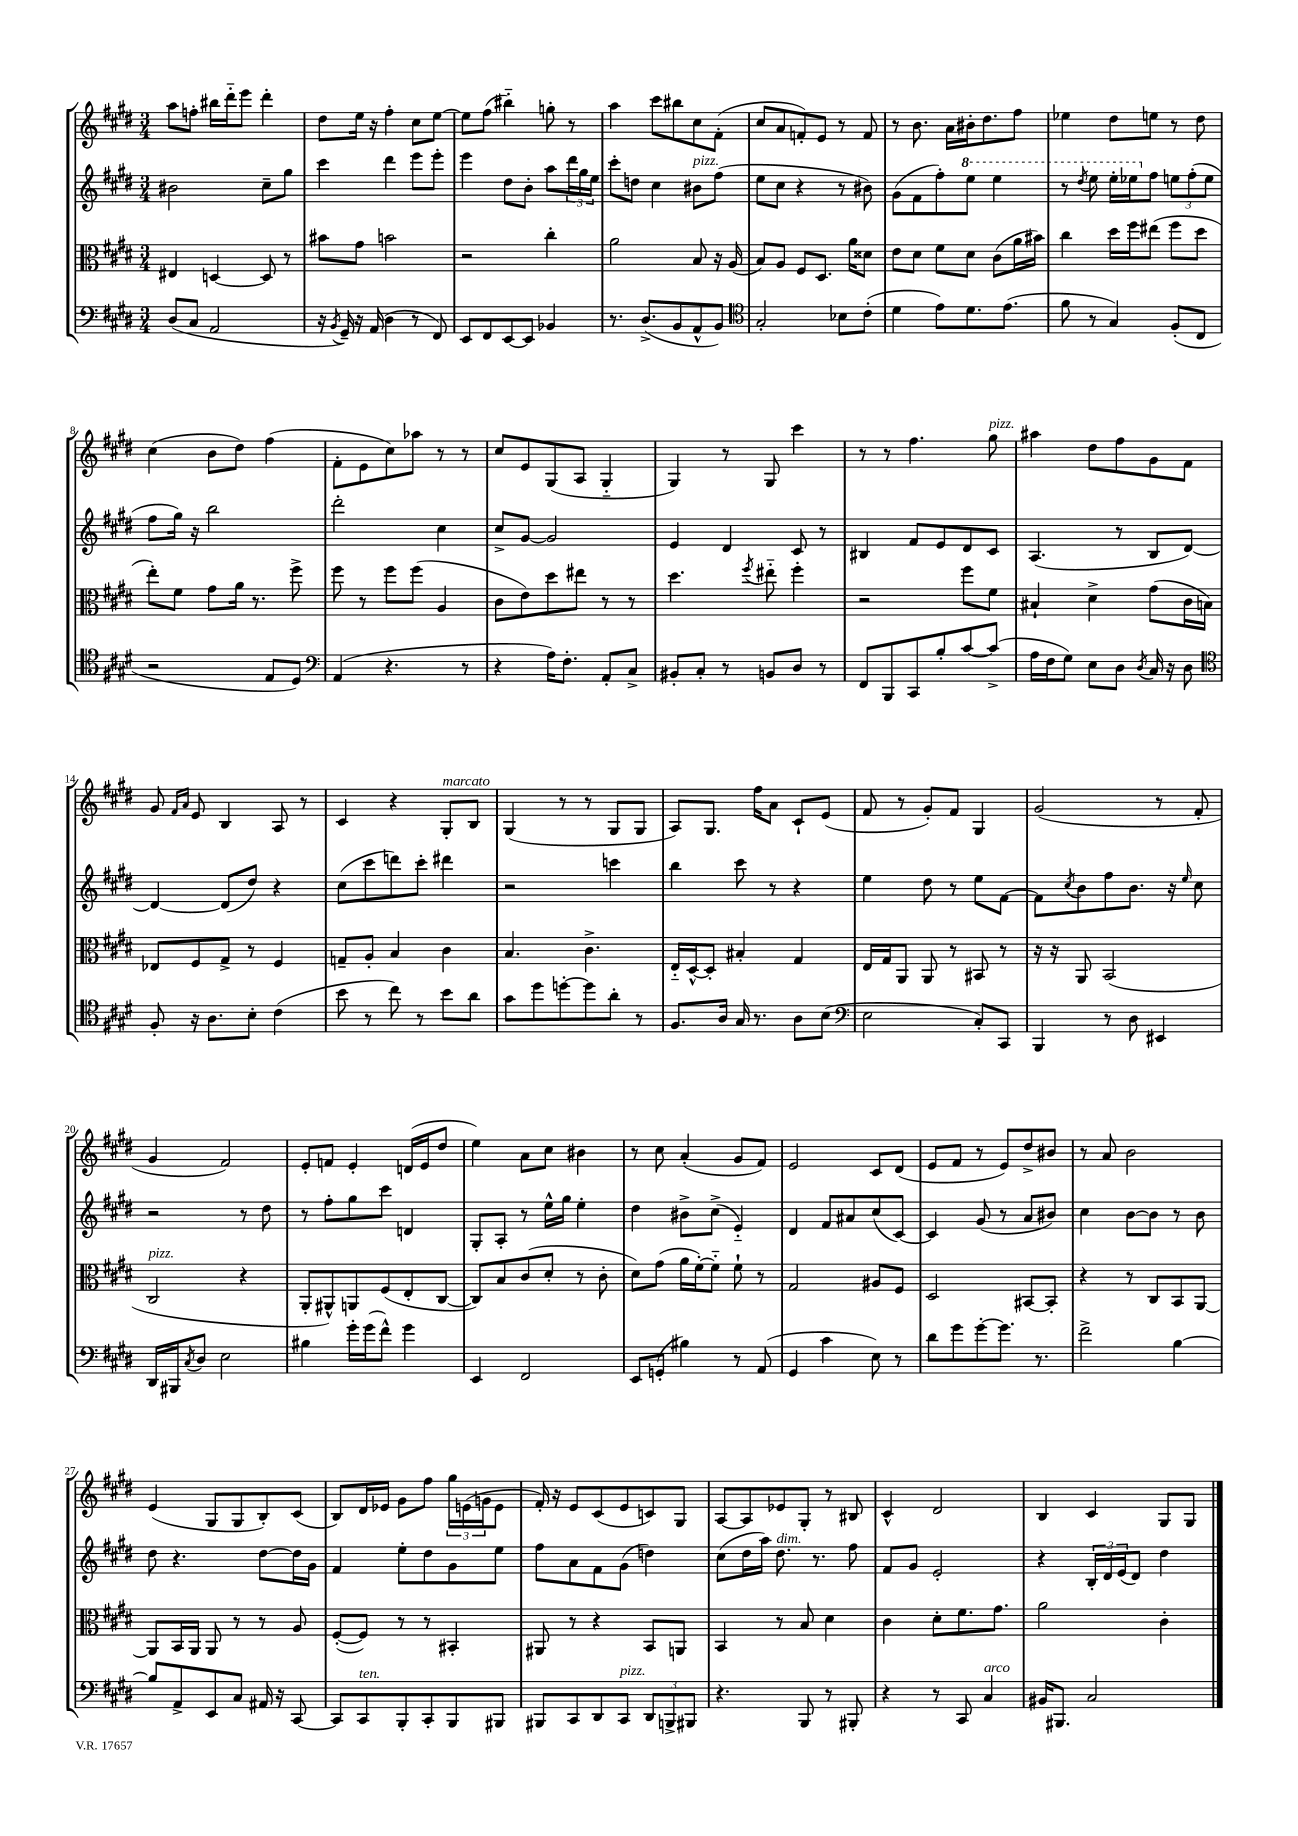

**kern	**kern	**kern	**kern
*part4	*part3	*part2	*part1
*staff4	*staff3	*staff2	*staff1
*clefF4	*clefC3	*clefG2	*clefG2
*k[f#c#g#d#]	*k[f#c#g#d#]	*k[f#c#g#d#]	*k[f#c#g#d#]
*M3/4	*M3/4	*M3/4	*M3/4
=1	=1	=1	=1
(8D#/L	4E#X/	2b#X\	8aa\L
8C#/J	.	.	8ffn'\J
2AA/	[4Dn/	.	16bb#X\LL
.	.	.	16ddd#\J
.	.	.	8eee\J
.	8D/]	8cc#~\L	4ddd#'\
.	8r	8gg#\J	.
=2	=2	=2	=2
16r	8b#X\L	4ccc#\	8dd#\L
8qBB/	.	.	.
16GG#~/)	.	.	.
16r	8g#\J	.	16ee\Jk
(16AA/	.	.	16r
4D#\	2bn\	4ddd#\	4ff#'\
8r	.	8eee\L	8cc#\L
8FF#/)	.	8eee'\J	[8ee\J
=3	=3	=3	=3
8EE/L	2r	4eee\	8ee\L]
8FF#/	.	.	(8ff#\J
[8EE/	.	8dd#\L	4bb#X\)
8EE/J]	.	8b'\J	.
4BB-X/	4cc#'\	8aa\L	8ggn'\
.	.	24ddd#\L	8r
.	.	24gg#\	.
.	.	24ee\JJ	.
=4	=4	=4	=4
8.r	2a\	8ccc#'\L	4aa\
.	.	8ddn\J	.
(8.D#^/L	.	.	.
.	.	4cc#\	8ccc#\L
8BB/	.	.	8bb#X\
!	!	!LO:TX:a:i:t=pizz.	!
8AA^^/	8B/	8b#X\L	8cc#\
8BB/J)	16r	(8ff#\J	(8f#'\J
.	(16A/	.	.
=5	=5	=5	=5
*clefC4	*	*	*
2G#'/	8B/L)	8ee\L	8cc#/L
.	8A/J	8cc#\J	8a/
.	8F#/L	4r	8fn'/)
.	8.D#/J	.	8e/J
8B-X\L	.	8r	8r
.	16a\KL	.	.
(8c#'\J	8d##X\J	8b#X\)	8f/
=6	=6	=6	=6
4d#\	8e\L	(8g#\L	8r
.	8d#\J	8f#\	8.b\
8e\L)	8f#\L	8ff#'\)	.
.	.	.	16a\LL
*	*	*8va	*
8.d#\	8d#\J	8eee\J	16b#X'\J
.	.	.	8.dd#\
.	(8c#\L	4eee\	.
(8.e\J	.	.	.
.	16a\L	.	8ff#\J
.	16b#X\JJ)	.	.
=7	=7	=7	=7
8f#\	4cc#\	8r	4ee-X\
.	.	8qddd#/	.
8r	.	8eee\	.
4G#/)	16dd#\LL	16eee'\LL	8dd#\L
.	16ff#\J	16eee-X\J	.
*	*	*X8va	*
.	(8ee#X\J	8ff#\J	8een\J
(8F#'/L	8ff#\L	12een\L	8r
.	.	(12ff#'\	.
8C#/J	8dd#\J	.	8dd#\
.	.	12ee\J	.
!!LO:LB:g=z
=8	=8	=8	=8
2r	8ee'\L)	8ff#\L	(4cc#\
.	8f#\J	16gg#\Jk)	.
.	.	16r	.
.	8g#\L	2bb\	8b\L
.	16a\Jk	.	8dd#\J)
.	8.r	.	.
8E/L	.	.	(4ff#\
8D#/J)	8ff#^\	.	.
=9	=9	=9	=9
*clefF4	*	*	*
(4AA/	8ff#\	2ddd#'\	8f#'\L
.	8r	.	8e\
4.r	8ff#\L	.	8cc#\)
.	(8ff#\J	.	8aa-X\J
.	4A/	4cc#\	8r
8r	.	.	8r
=10	=10	=10	=10
4r	8c#\L	8cc#^/L	8cc#/L
.	8e\)	[8g#/J	8e/
16A\KL)	8dd#\	2g#/]	(8G#/
8.F#'\J	.	.	.
.	8ee#X\J	.	8A/J
8AA'/L	8r	.	4G#/
8C#^/J	8r	.	.
=11	=11	=11	=11
8BB#X'/L	4.dd#\	4e/	4G#/)
8C#'/J	.	.	.
8r	.	4d#/	8r
.	8qff#/	.	.
8BBn/L	8ee#X\	.	8G#/
8D#/J	4ff#'\	8c#/	4ccc#\
8r	.	8r	.
=12	=12	=12	=12
8FF#/L	2r	4B#X/	8r
8BBB/	.	.	8r
8CC#/	.	8f#/L	4.ff#\
8B'/	.	8e/	.
[8c#/	8ff#\L	8d#/	.
!	!	!	!LO:TX:a:i:t=pizz.
(8c#^/J]	8f#\J	8c#/J	8gg#\
=13	=13	=13	=13
16A\LL	4B#X`/	(4.A/	4aa#X\
16F#\J	.	.	.
8G#\J)	.	.	.
8E\L	4d#^\	.	8dd#\L
8D#\J	.	8r	8ff#\
8qD#/	.	.	.
16C#/	(8g#\L	8B/L	8g#\
16r	.	.	.
8D#\	16c#\L	[8d#/J)	8f#\J
.	16Bn\JJ)	.	.
!!LO:LB:g=z
=14	=14	=14	=14
*clefC4	*	*	*
8F#'/	8E-X/L	4d#/_	8g#/
.	.	.	16qqf#/LL
.	.	.	16qqa/JJ
16r	8F#/	.	8e/
8.A\L	.	.	.
.	8G#^/J	(8d#/L]	4B/
8B'\J	8r	8dd#/J)	.
(4c#\	4F#/	4r	8A/
.	.	.	8r
=15	=15	=15	=15
8b\	8Gn~/L	(8cc#\L	4c#/
8r	8A'/J	8ccc#\	.
8cc#\)	4B/	8dddn\)	4r
8r	.	8ccc#'\J	.
!	!	!	!LO:TX:a:i:t=marcato
8b\L	4c#\	4ddd#X\	8G#'/L
8a\J	.	.	8B/J
=16	=16	=16	=16
8g#\L	4.B/	2r	(4G#/
8dd#\	.	.	.
[8ddn'\	.	.	8r
8dd\]	4.c#^\	.	8r
8a'\J	.	4cccn\	8G#/L
8r	.	.	8G#/J
=17	=17	=17	=17
8.F#/L	16E/LL	4bb\	8A/L)
.	[16D#^^/J	.	.
.	8D#'/J]	.	8.G#/J
16A/Jk	.	.	.
16G#/	4B#X'/	8ccc#\	.
8.r	.	.	16ff#\KL
.	.	8r	8a\J
8A\L	4G#/	4r	8c#`/L
(8B\J	.	.	(8e/J
=18	=18	=18	=18
*clefF4	*	*	*
2E\	16E/LL	4ee\	8f#/
.	16G#/J	.	.
.	8AA/J	.	8r
.	8AA/	8dd#\	8g#'/L)
.	8r	8r	8f#/J
8C#'/L)	8BB#X/	8ee\L	4G#/
8CC#/J	8r	[8f#\J	.
=19	=19	=19	=19
4BBB/	16r	8f#\L]	(2g#/
.	16r	.	.
.	.	8qcc#/	.
.	8AA/	8b\	.
8r	(2BB/	8ff#\	.
8D#\	.	8.b\J	.
4EE#X/	.	.	8r
.	.	16r	.
.	.	16qqee/	.
.	.	8cc#\	8f#'/
!!LO:LB:g=z
=20	=20	=20	=20
!	!LO:TX:a:i:t=pizz.	!	!
16DD#/LL	2C#/	2r	4g#/
16BBB#X/J	.	.	.
8qC#/	.	.	.
8D#/J	.	.	.
2E\	.	.	2f#/)
.	4r	8r	.
.	.	8dd#\	.
=21	=21	=21	=21
4B#X\	8AA'/L	8r	8e'/L
.	8AA#X^^/)	8ff#'\L	8fn/J
16g#'\LL	8AAn/	8gg#\	4e'/
(16g#\J	.	.	.
8f#^^\J)	(8F#/	8ccc#\J	.
4g#\	8E'/	4dn/	(16dn/LL
.	.	.	16e/J
.	[8C#/J	.	8dd#/J
=22	=22	=22	=22
4EE/	8C#/L])	8G#'/L	4ee\)
.	8B/	8A'/J	.
2FF#/	(8c#/	8r	8a\L
.	8d#'/J	16ee^^\LL	8cc#\J
.	.	16gg#\JJ	.
.	8r	4ee'\	4b#X\
.	8c#'\	.	.
=23	=23	=23	=23
8EE/L	8d#\L)	4dd#\	8r
(8GGn'/J	(8g#\J	.	8cc#\
4B#X\)	16a\LL	8b#X^\L	(4a'/
.	[16f#'\J)	.	.
.	8f#\J]	(8cc#^\J	.
8r	8f#`\	4e/)	8g#/L
(8AA/	8r	.	8f#/J)
=24	=24	=24	=24
4GG#/	2G#/	4d#/	2e/
4c#\	.	8f#/L	.
.	.	8a#X/	.
8E\)	8A#X/L	(8cc#/	8c#/L
8r	8F#/J	[8c#/J)	(8d#/J
=25	=25	=25	=25
8d#\L	2D#/	4c#/]	8e/L
8g#\	.	.	8f#/J
[8g#'\	.	(8g#/	8r
8.g#\J]	.	8r	8e/L)
.	[8BB#X/L	8a/L	8dd#^/
8.r	.	.	.
.	8BB#'/J]	8b#X/J)	8b#X/J
=26	=26	=26	=26
2f#^\	4r	4cc#\	8r
.	.	.	8a/
.	8r	[8b\L	2b\
.	8C#/L	8b\J]	.
[4B\	8BB/	8r	.
.	[8AA/J	8b\	.
!!LO:LB:g=z
=27	=27	=27	=27
8B/L]	8AA/L]	8dd#\	(4e/
8AA^/	16BB/L	4.r	.
.	16AA/JJ	.	.
8EE/	8AA/	.	8G#/L
8C#/J	8r	.	8G#/
16AA#X/	8r	[8dd#\L	8B'/)
16r	.	.	.
[8CC#/	8A/	16dd#\L]	(8c#/J
.	.	16g#\JJ	.
=28	=28	=28	=28
8CC#/L]	([8F#'/L	4f#/	8B/L)
!LO:TX:a:i:t=ten.	!	!	!
8CC#/	8F#/J])	.	16d#/L
.	.	.	16e-X/JJ
8BBB'/	8r	8ee'\L	8g#\L
8CC#'/	8r	8dd#\	8ff#\J
8BBB/	4BB#X'/	8g#\	24gg#\LL
.	.	.	(24en\
.	.	.	24gn\J
8BBB#X/J	.	8ee\J	8e\J
=29	=29	=29	=29
8BBB#X/L	8AA#X/	8ff#\L	16f#'/)
.	.	.	16r
8CC#/	8r	8a\	8e/L
8DD#/	4r	8f#\	(8c#/
!LO:TX:a:i:t=pizz.	!	!	!
8CC#/J	.	(8g#\J	8e/
12DD#/L	8BB/L	4ddn\)	8cn/)
12BBBn^/	.	.	.
.	8AAn/J	.	8G#/J
12BBB#X/J	.	.	.
=30	=30	=30	=30
4.r	4BB/	(8cc#\L	[8A/L
.	.	16dd#\L	8A/]
.	.	16aa\JJ)	.
!	!	!LO:TX:a:i:t=dim.	!
.	8r	8.dd#\	8e-X/
8BBB/	8B/	.	8G#'/J
.	.	8.r	.
8r	4d#\	.	8r
8BBB#X'/	.	8ff#\	8B#X/
=31	=31	=31	=31
4r	4c#\	8f#/L	4c#^^/
.	.	8g#/J	.
8r	8d#'\L	2e'/	2d#/
8CC#/	8.f#\	.	.
!LO:TX:a:i:t=arco	!	!	!
4C#/	.	.	.
.	8.g#\J	.	.
=32	=32	=32	=32
16BB#X/KL	2a\	4r	4B/
8.BBB#X/J	.	.	.
2C#/	.	24B'/LL	4c#/
.	.	24d#/	.
.	.	(24e/J	.
.	.	8d#/J)	.
.	4c#'\	4dd#\	8G#/L
.	.	.	8G#/J
==	==	==	==
*-	*-	*-	*-
